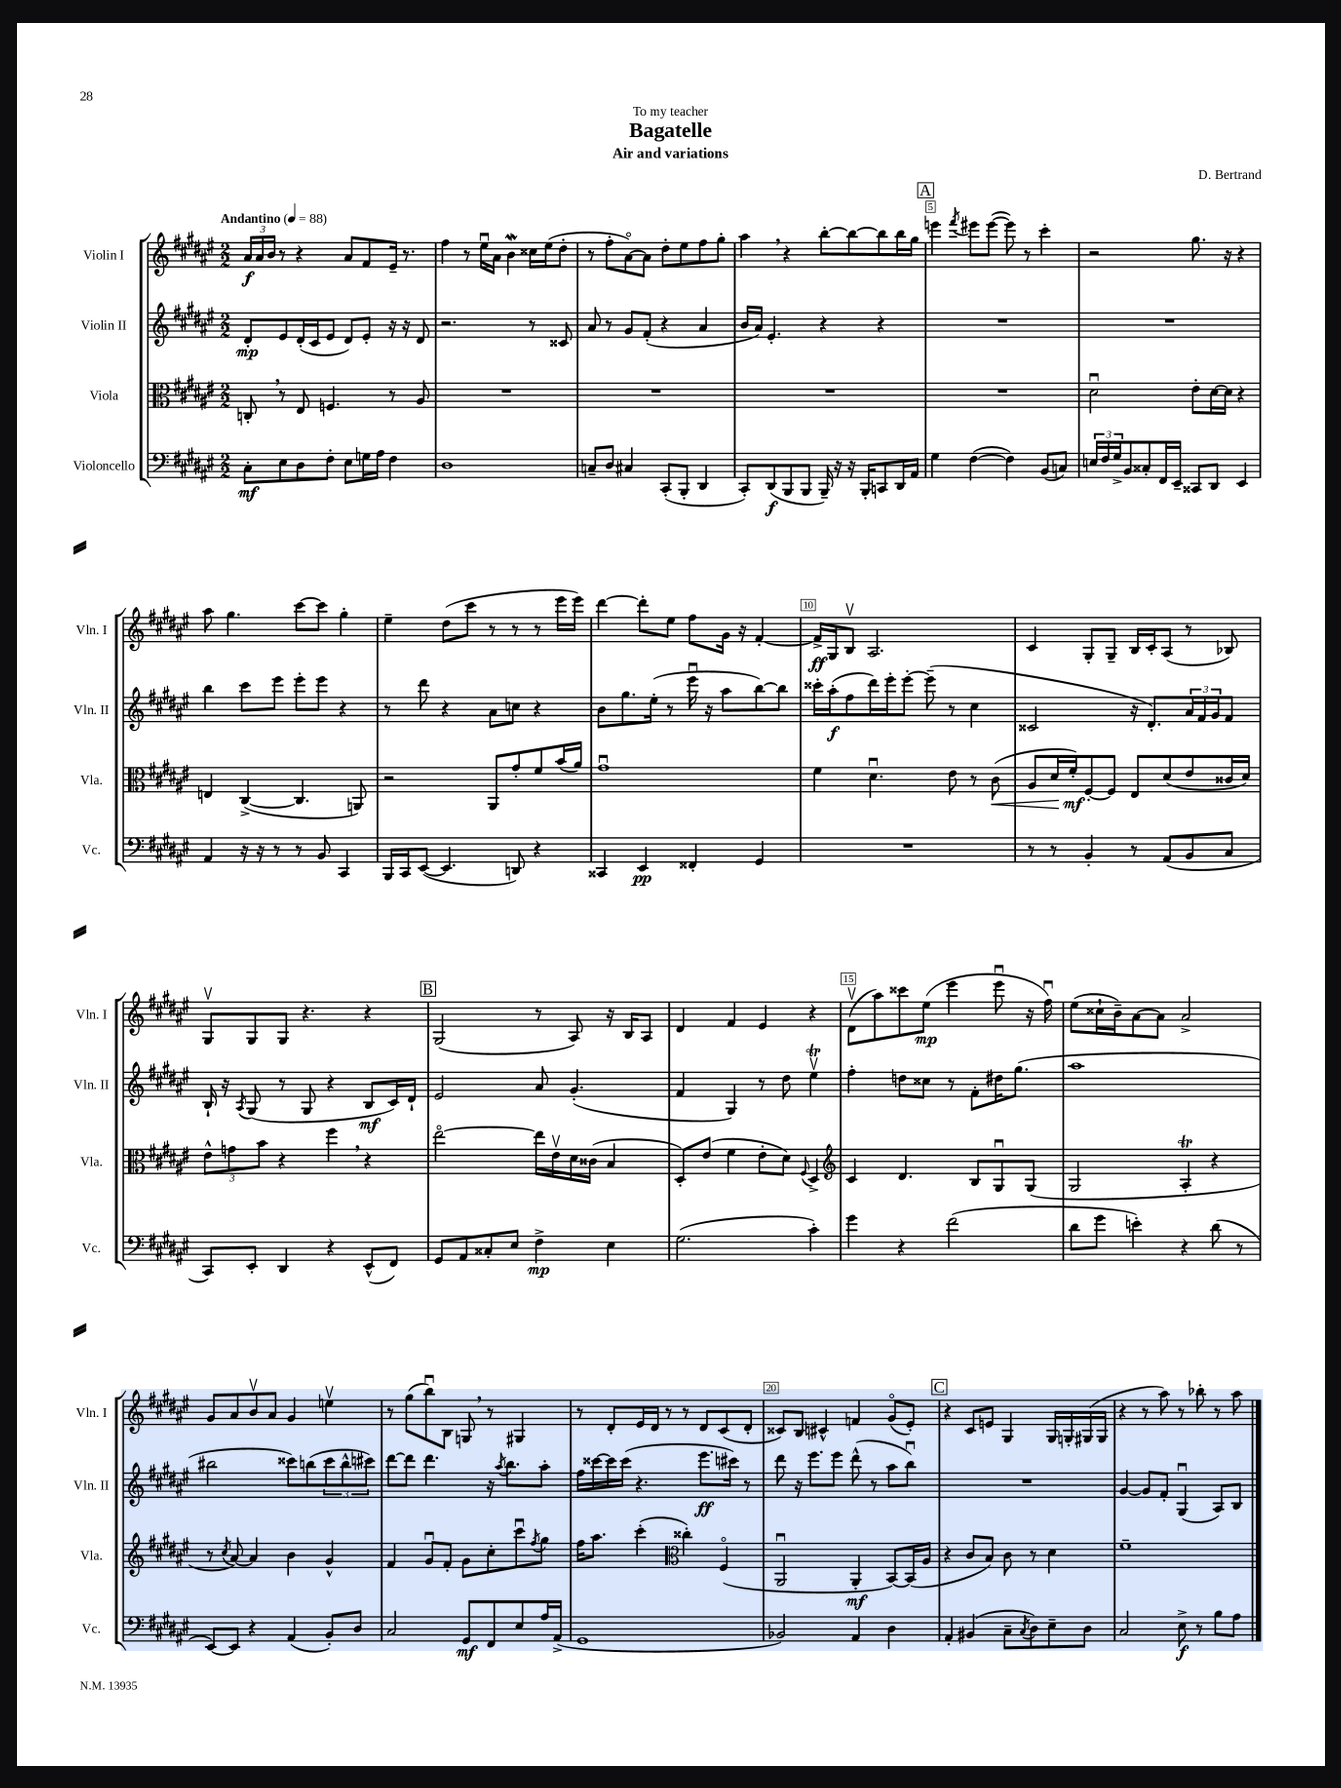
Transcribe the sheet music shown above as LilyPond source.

\header { title = "Bagatelle" composer = "D. Bertrand" subtitle = "Air and variations" dedication = "To my teacher" }
<<
\new StaffGroup <<
\new Staff = "s0" \with { instrumentName = "Violin I" shortInstrumentName = "Vln. I" } {
    \clef treble \key fis \major \numericTimeSignature \time 2/2 \tempo "Andantino" 4 = 88
    \tuplet 3/2 { ais'16\f ais'16 b'16 } r8 r4 ais'8 fis'8 eis'16-- r8. |
    fis''4 r8 eis''16\downbow ais'16 b'4\mordent cisis''16 eis''16( dis''8-. |
    r8 fis''8-. ais'8~\flageolet) ais'8 dis''8-. eis''8 fis''8 gis''8-. |
    ais''4 \breathe r4 b''8~-. b''8~ b''8 b''16 gis''16 |
    \mark \markup { \box "A" } e'''4 \acciaccatura { fis'''8 } eis'''8 eis'''8~( eis'''8) r8 cis'''4-. |
    r2 gis''8. r16 r4 |
    ais''8 gis''4. cis'''8~ cis'''8 gis''4-. |
    eis''4-- dis''8( cis'''8 r8 r8 r8 eis'''16 eis'''16) |
    dis'''4~ dis'''8-. eis''8 fis''8 gis'16 r16 fis'4~-. |
    fis'16->\ff gis16 b8\upbow ais2. |
    cis'4 gis8-. gis8-- b16 cis'16-. ais8( r8 bes8) |
    gis8\upbow gis8 gis8 r4. r4 |
    \mark \markup { \box "B" } gis2( r8 ais8) r16 b16 ais8 |
    dis'4 fis'4 eis'4 r4 |
    dis'8\upbow( ais''8) cisis'''8 eis''8\mp( eis'''4 eis'''8\downbow r16 fis''16\downbow) |
    eis''8( cisis''16-! b'16--) ais'8~ ais'8 ais'2-> |
    gis'8 ais'8 b'8\upbow ais'8 gis'4 e''4\upbow |
    r8 gis''8( b''8\downbow) b8 g8 \breathe r8 gis4 |
    r8 dis'8-. eis'16 dis'16 r8 r8 dis'8 cis'8( dis'8-. |
    cisis'8) b8 cis'4-^ f'4 gis'8\flageolet( eis'8-.) |
    \mark \markup { \box "C" } r4 cis'8 e'8 gis4 gis16 g16-. gis16( gis16 |
    r4 r8 ais''8) r8 bes''8-. r8 ais''8 \bar "|." |
}
\new Staff = "s1" \with { instrumentName = "Violin II" shortInstrumentName = "Vln. II" } {
    \clef treble \key fis \major \numericTimeSignature \time 2/2
    dis'8-.\mp eis'8 dis'16-.( cis'16 eis'8 dis'8) eis'8-. r16 r16 dis'8 |
    r2. r8 cisis'8 |
    ais'8 r8 gis'8 fis'8-.( r4 ais'4 |
    b'16 ais'16) eis'4.-. r4 r4 |
    \mark \markup { \box "A" } R1 |
    R1 |
    b''4 cis'''8 eis'''8 eis'''8-. eis'''8 r4 |
    r8 dis'''8 r4 ais'8 c''8 r4 |
    b'8 gis''8. eis''16-.( r8 eis'''16\downbow r16 ais''8 b''8~) b''8 |
    cisis'''16-. ais''16-.\f( fis''8 dis'''16) eis'''16-. eis'''8~-. eis'''8--( r8 cis''4 |
    cisis'2 r16 dis'8.-.) \tuplet 3/2 { ais'16 fis'16 gis'16 } fis'8 |
    b16-! r16 \acciaccatura { ais8 } gis8( r8 gis8 r4 b8\mf cis'16) dis'16-! |
    \mark \markup { \box "B" } eis'2 ais'8 gis'4.-.( |
    fis'4 gis4) r8 dis''8 eis''4\upbow\trill |
    fis''4-. d''8 cisis''8 r8 fis'8-. dis''16 gis''8.( |
    ais''1 |
    bis''2 cisis'''8) b''8( \tuplet 3/2 { cisis'''8 b''8-^ cis'''8) } |
    dis'''8~ dis'''8 dis'''4. r16 \acciaccatura { ais''8 } b''8. ais''8-. |
    fis''16 cisis'''16~ cisis'''16 cisis'''16( r4. eis'''8.\ff cis'''16) r8 |
    dis'''8 r16 eis'''8. eis'''8 dis'''8-^( r8 ais''8 b''8\downbow) |
    \mark \markup { \box "C" } R1 |
    gis'4~ gis'8 fis'8-. gis4\downbow( ais8) b8 \bar "|." |
}
\new Staff = "s2" \with { instrumentName = "Viola" shortInstrumentName = "Vla." } {
    \clef alto \key fis \major \numericTimeSignature \time 2/2
    c8-. \breathe r8 eis8 f4. r8 ais8 |
    R1 |
    R1 |
    R1 |
    \mark \markup { \box "A" } R1 |
    dis'2\downbow eis'8-. dis'16~ dis'16 r4 |
    e4 cis4~->( cis4. a,8) |
    r2 ais,8 gis'8-. fis'8 b'16( ais'16) |
    gis'1\downbow |
    fis'4 dis'4.\downbow eis'8 r8 cis'8\<( |
    ais8 dis'16 fis'16-.\mf\!) fis8~-. fis8 eis8 dis'8( eis'8 cisis'16 dis'16) |
    \tuplet 3/2 { eis'8-^ g'8 b'8 } r4 fis''4 \breathe r4 |
    \mark \markup { \box "B" } eis''2~\flageolet eis''16 eis'16\upbow dis'16 cisis'16( b4 |
    dis8-.) eis'8( fis'4 eis'8-. dis'8) \appoggiatura { fis8 } dis4-> |
    \clef treble cis'4 dis'4. b8 gis8\downbow gis8( |
    gis2 ais4-.\trill r4 |
    r8 \acciaccatura { cis''8 } ais'8~) ais'4 b'4 gis'4-^ |
    fis'4 gis'8\downbow fis'8-. gis'8 cis''8-. cis'''8\downbow \acciaccatura { fis''8 } gis''8 |
    fis''16 ais''8. cis'''4-.( \clef alto cisis''4-.) fis4\flageolet( |
    ais,2\downbow ais,4-.\mf b,8~) b,16( ais16 |
    \mark \markup { \box "C" } r4 cis'8 b8) cis'8 r8 dis'4 |
    fis'1-- \bar "|." |
}
\new Staff = "s3" \with { instrumentName = "Violoncello" shortInstrumentName = "Vc." } {
    \clef bass \key fis \major \numericTimeSignature \time 2/2
    cis8-.\mf eis8 dis8 fis8-. eis8 g16 ais16 fis4 |
    dis1 |
    c8-- dis8 cis4 cis,8-.( b,,8-. dis,4 |
    cis,8-.) dis,8\f( b,,8 b,,8 b,,16--) r16 r16 b,,16-. c,8 dis,16 ais,16 |
    \mark \markup { \box "A" } gis4 fis4~( fis4) b,8( c8) |
    \tuplet 3/2 { e16 fis16 gis16-> } b,8 cisis8-. fis,16 eis,16-- cisis,8 dis,8 eis,4 |
    ais,4 r16 r16 r8 r8 b,8 cis,4 |
    b,,16 cis,16 eis,8~( eis,4. d,8) r4 |
    cisis,4 eis,4\pp fisis,4-. gis,4 |
    R1 |
    r8 r8 b,4-. r8 ais,8( b,8 cis8 |
    cis,8) eis,8-. dis,4 r4 eis,8-^( fis,8) |
    \mark \markup { \box "B" } gis,8 ais,8 cisis8-. eis8 fis4->\mp eis4 |
    gis2.( cis'4-.) |
    gis'4 r4 fis'2( |
    dis'8 gis'8 e'4-.) r4 dis'8( r8 |
    eis,8~) eis,8 r4 ais,4( b,8-.) dis8 |
    cis2 gis,8\mf fis,8 eis8 ais16 ais,16->( |
    gis,1 |
    bes,2) ais,4 dis4 |
    \mark \markup { \box "C" } ais,4-. bis,4( cis8-- \acciaccatura { cis8 } dis8) eis8-- dis8 |
    cis2 eis8->\f r8 b8 ais8 \bar "|." |
}
>>
>>
\layout { \context { \Score \override BarNumber.break-visibility = ##(#f #t #t) barNumberVisibility = #(every-nth-bar-number-visible 5) \override BarNumber.stencil = #(make-stencil-boxer 0.1 0.3 ly:text-interface::print) } }
